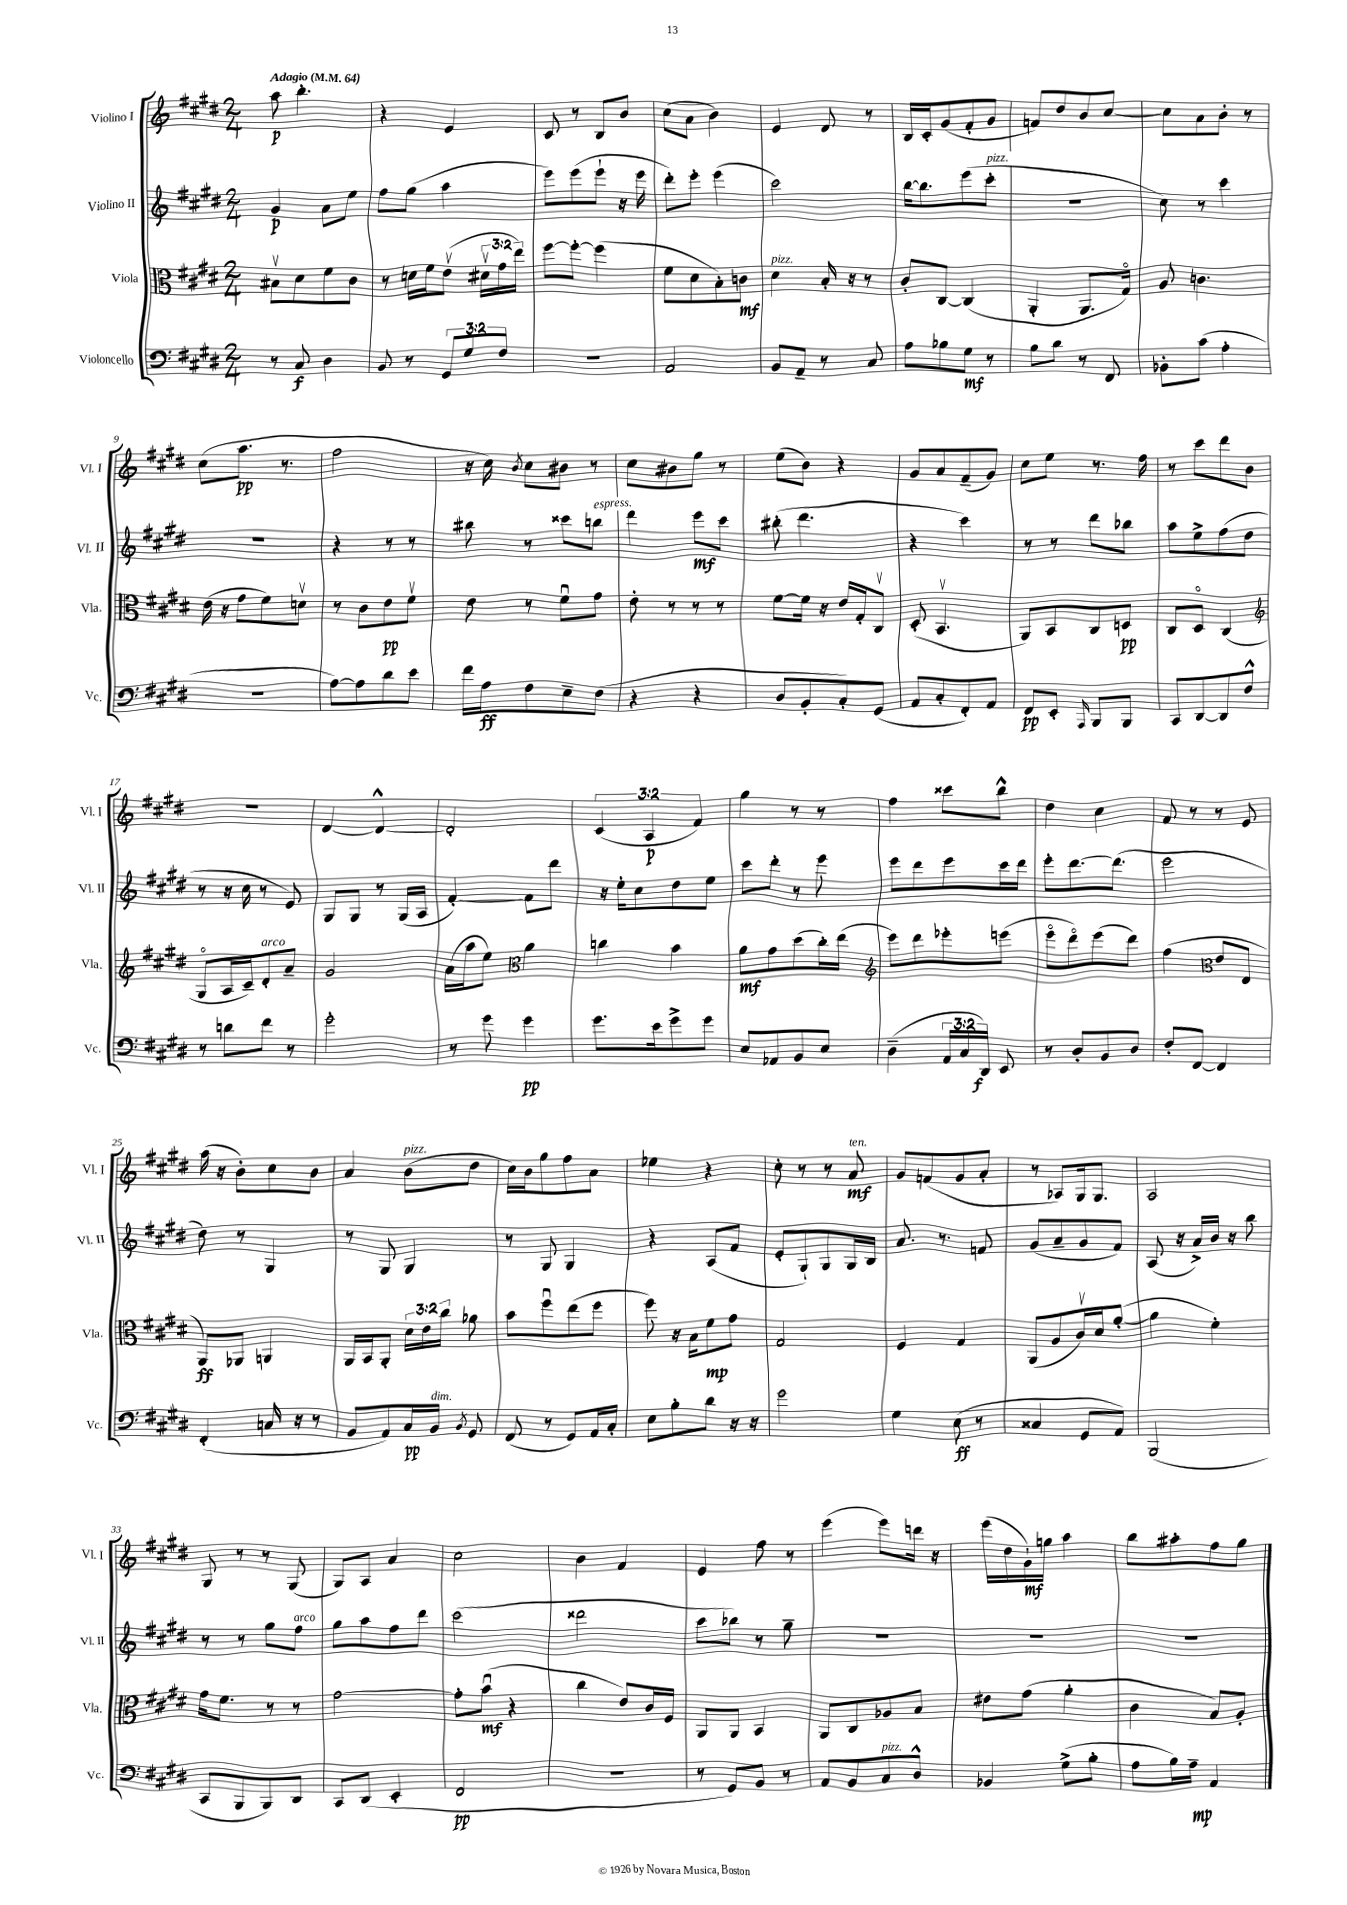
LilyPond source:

<<
\new StaffGroup <<
\new Staff = "s0" \with { instrumentName = "Violino I" shortInstrumentName = "Vl. I" } {
    \clef treble \key e \major \numericTimeSignature \time 2/4 \override Staff.TupletNumber.text = #tuplet-number::calc-fraction-text \tempo "Adagio" 4 = 64
    \autoBeamOff a''8\p b''4.-. |
    r4 e'4 |
    cis'8 r8 b8[ b'8] |
    cis''8[( a'8] b'4) |
    e'4 dis'8 r8 |
    b16[ cis'16-. gis'8( fis'8-. gis'8] |
    f'8[) dis''8 b'8 cis''8]~ |
    cis''8[ a'8 b'8]-. r8 |
    cis''8[( a''8.]\pp r8. |
    fis''2 |
    r16 cis''16) \acciaccatura { b'8 } cis''8[ bis'8] r8 |
    cis''8[ bis'8 gis''8] r8 |
    e''8[( b'8]) r4 |
    gis'8[ a'8 fis'8--( gis'8]) |
    cis''8[ e''8] r8. fis''16 |
    r8 cis'''8[ dis'''8 b'8] |
    R2 |
    dis'4~ dis'4~-^ |
    dis'2-. |
    \tuplet 3/2 { cis'4( a4\p fis'4) } |
    gis''4 r8 r8 |
    fis''4 cisis'''8[ b''8]-^ |
    dis''4 cis''4 |
    fis'8 r8 r8 e'8 |
    a''16( r16 b'8[-.) cis''8 b'8] |
    a'4 b'8[^\markup { \italic "pizz." }( dis''8] |
    cis''16[) b'16 gis''8 fis''8 a'8] |
    ees''4 r4 |
    cis''8-. r8 r8 a'8\mf^\markup { \italic "ten." } |
    gis'8[ f'8( gis'8 a'8]-. |
    r8 aes8[) gis16 gis8.] |
    a2 |
    gis8 r8 r8 gis8( |
    gis8[) a8] a'4 |
    cis''2 |
    b'4 fis'4 |
    e'4 fis''8 r8 |
    e'''4( e'''8[) d'''16] r16 |
    e'''16[( dis''16 gis'16-!\mf) g''16] a''4 |
    b''8[ ais''8-. fis''8 gis''8] \bar "|." |
}
\new Staff = "s1" \with { instrumentName = "Violino II" shortInstrumentName = "Vl. II" } {
    \clef treble \key e \major \numericTimeSignature \time 2/4
    \autoBeamOff gis'4\p a'8[ e''8] |
    fis''8[ gis''8]( a''4 |
    e'''8[) e'''8( e'''8]-! r16 e'''16 |
    dis'''8[-.) e'''8]-. e'''4( |
    cis'''2) |
    b''16[~ b''8. e'''8( cis'''8]-.^\markup { \italic "pizz." } |
    R2 |
    cis''8) r8 cis'''4 |
    R2 |
    r4 r8 r8 |
    bis''8 r8 cisis'''8[ b''8]^\markup { \italic "espress." } |
    dis'''4 e'''8[\mf cis'''8] |
    bis''8-.( dis'''4. |
    r4 cis'''4) |
    r8 r8 dis'''8[ bes''8] |
    a''8[ e''8-> fis''8( dis''8] |
    r8 r16 cis''16 r8 e'8) |
    gis8[ gis8] r8 gis16[( a16] |
    fis'4~-.) fis'8[ dis'''8] |
    r16 e''16[-. cis''8 dis''8 e''8] |
    cis'''8[ dis'''8]-. r8 e'''8 |
    e'''8[ dis'''8 e'''8 cis'''16 dis'''16] |
    e'''8[-. dis'''8.~ dis'''8.]( |
    e'''2 |
    dis''8) r8 gis4 |
    r8 gis8 gis4 |
    r8 gis8 gis4 |
    r4 a8[( fis'8] |
    e'8[-. gis8-!) gis8 gis16 b16] |
    a'8. r8. f'8 |
    gis'8[( a'8-- gis'8 fis'8]) |
    a8( r16 a'16[->) b'16] r16 b''8 |
    r8 r8 gis''8[ fis''8]^\markup { \italic "arco" } |
    gis''8[ a''8 fis''8 dis'''8] |
    cis'''2( |
    disis'''2 |
    cis'''8[ bes''8]) r8 gis''8-- |
    R2 |
    R2 |
    R2 \bar "|." |
}
\new Staff = "s2" \with { instrumentName = "Viola" shortInstrumentName = "Vla." } {
    \clef alto \key e \major \numericTimeSignature \time 2/4 \override Staff.TupletNumber.text = #tuplet-number::calc-fraction-text
    \autoBeamOff bis8[\upbow dis'8 fis'8 cis'8] |
    r8 d'16[ fis'16 e'8]\upbow( \tuplet 3/2 { dis'16[\upbow gis'16 e''16]) } |
    fis''8[~ fis''8]~-. fis''4( |
    fis'8[ dis'8 b8-.) c'8]\mf |
    dis'4^\markup { \italic "pizz." } b16-. r16 r8 |
    cis'8[-. cis8]~ cis4( |
    a,4-. a,8.[ gis16]\flageolet) |
    a8 c'4. |
    e'16( r16 gis'8[ fis'8) d'8]\upbow |
    r8 cis'8[ e'8\pp fis'8]\upbow |
    e'8 r8 fis'8[\downbow gis'8] |
    e'8-. r8 r8 r8 |
    fis'8[~ fis'16] r16 e'16[ gis16-. cis8]\upbow |
    dis8-.( b,4.\upbow |
    a,8[) b,8 cis8 d8]\pp |
    cis8[ dis8]\flageolet cis4( |
    \clef treble gis8[\flageolet a16 cis'16--) dis'8-.^\markup { \italic "arco" } a'8]-- |
    gis'2 |
    a'16[( a''16 e''8]) \clef alto a'4 |
    c''4 b'4 |
    a'8[\mf gis'8 dis''8( cis''16-.) e''16]( |
    \clef treble e'''8[) dis'''8 ees'''8-. e'''8]( |
    e'''8[\flageolet dis'''8\flageolet) e'''8( dis'''8]) |
    fis''4( \clef alto e'8[ e8] |
    a,8[\ff) aes,8] a,4 |
    a,16[ b,16 a,8]-. \tuplet 3/2 { dis'16[ e'16 cis''16] } aes'8 |
    b'8[ fis''8\downbow e''8( fis''8] |
    fis''8) r16 b16[ fis'8\mp gis'8] |
    gis2 |
    fis4 gis4 |
    a,8[( a8 cis'16\upbow) dis'16 a'8]~-.( |
    a'4 fis'4-.) |
    gis'16[ fis'8.] r8 r8 |
    gis'2~ |
    gis'8[-. b'8]\downbow\mf( r4 |
    cis''4 e'8[) cis'16 fis16] |
    a,8[ a,8] b,4 |
    a,8[ cis8 aes8 b8] |
    eis'8[ gis'8]( a'4-. |
    cis'4 b8[) a8]-. \bar "|." |
}
\new Staff = "s3" \with { instrumentName = "Violoncello" shortInstrumentName = "Vc." } {
    \clef bass \key e \major \numericTimeSignature \time 2/4 \override Staff.TupletNumber.text = #tuplet-number::calc-fraction-text
    \autoBeamOff r8 cis8\f dis4 |
    b,8 r8 \tuplet 3/2 { gis,8[ gis8 fis8] } |
    R2 |
    a,2 |
    b,8[ a,8]-- r8 cis8 |
    a8[ bes8 gis8]\mf r8 |
    b8[ dis'8] r8 fis,8 |
    bes,8[-. cis'8]( a4-. |
    r2 |
    a8[~) a8 dis'8 e'8] |
    fis'16[ a16\ff fis8 e8-- fis8]( |
    r4 r4 |
    dis8[ b,8-. cis8-.) gis,8]( |
    a,8[ cis8-. fis,8-.) a,8] |
    fis,8[\pp e,8]-. \grace { a,,16 } b,,8[ b,,8] |
    cis,8[ dis,8~ dis,8 fis8]-^ |
    r8 d'8[ fis'8] r8 |
    gis'2-. |
    r8 gis'8 gis'4\pp |
    gis'8.[ e'16 gis'8-> gis'8] |
    e8[ aes,8 b,8 e8] |
    dis4--( \tuplet 3/2 { a,16[ cis16 dis,16]\f) } e,8 |
    r8 dis8[-. b,8 dis8] |
    fis8[-. fis,8]~ fis,4 |
    fis,4-.( c16 r16 r8 |
    b,8[ a,8) cis16\pp b,16]^\markup { \italic "dim." } \acciaccatura { b,8 } gis,8 |
    fis,8( r8 gis,8[) a,16 cis16]-. |
    e8[ b8-. dis'8] r16 r16 |
    gis'2 |
    gis4 e8\ff( r8 |
    cisis4 gis,8[ a,8]) |
    b,,2( |
    cis,8[ b,,8 b,,8) dis,8] |
    cis,8[ dis,8]( e,4-. |
    fis,2\pp |
    r2 |
    r8 gis,8[) b,8] r8 |
    a,8[ b,8 cis8^\markup { \italic "pizz." } dis8]-^ |
    bes,4 gis8[->( b8]-. |
    a8[ b16) a16]--\mp a,4 \bar "|." |
}
>>
>>
